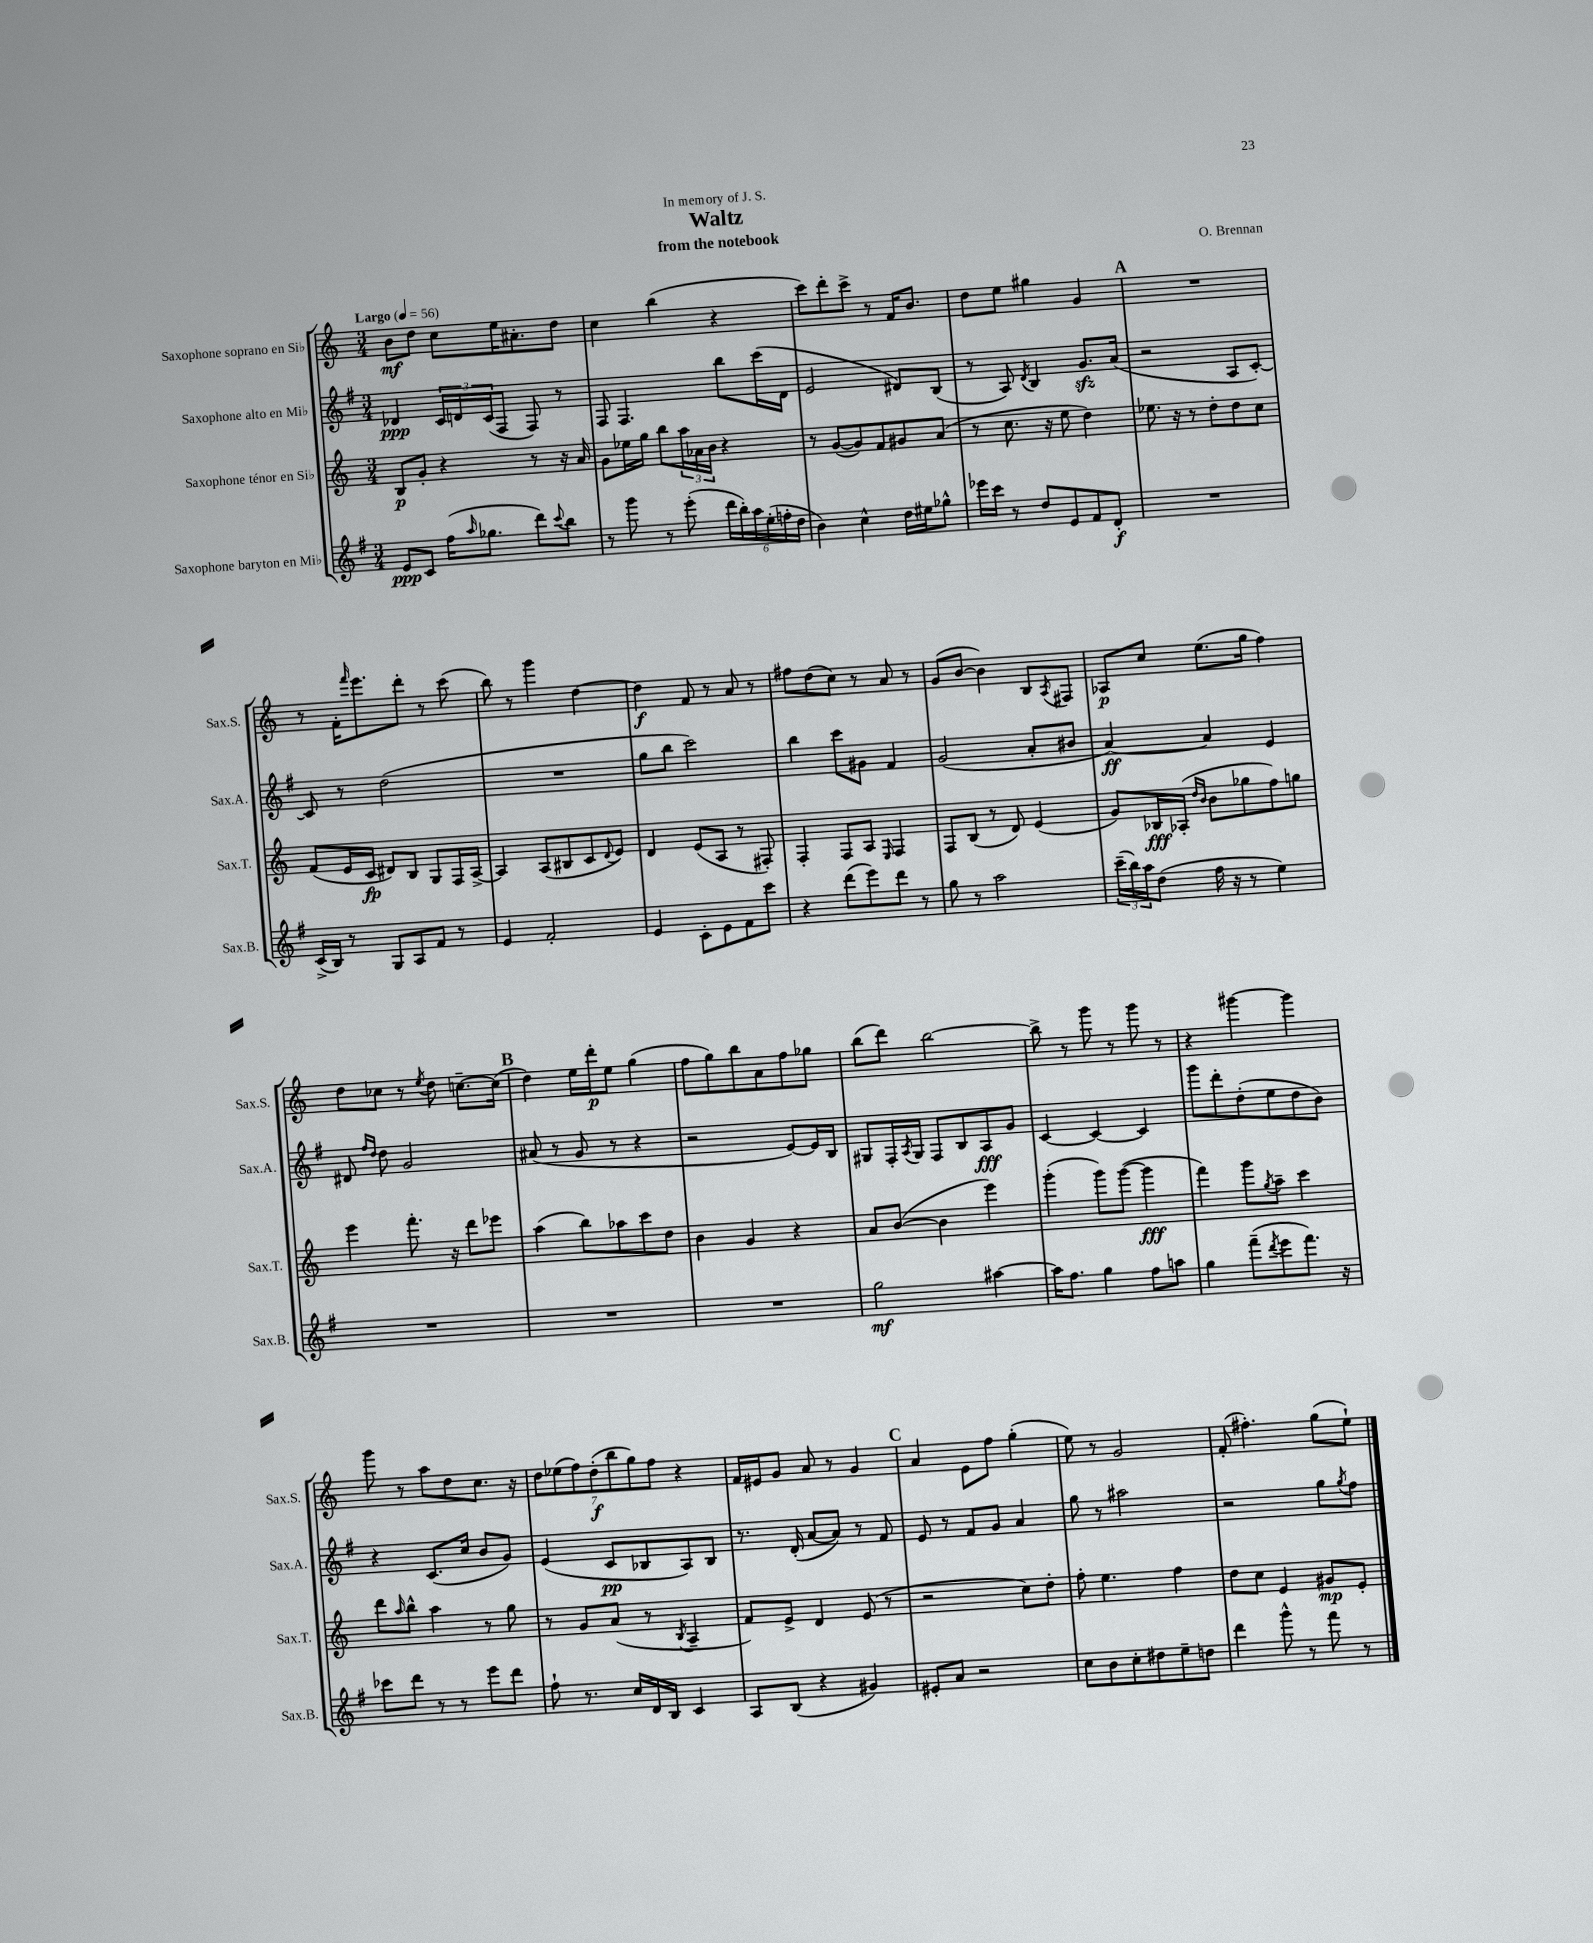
\header { title = "Waltz" composer = "O. Brennan" subtitle = "from the notebook" dedication = "In memory of J. S." }
<<
\new StaffGroup <<
\new Staff = "s0" \with { instrumentName = "Saxophone soprano en Sib" shortInstrumentName = "Sax.S." } {
    \clef treble \key c \major \numericTimeSignature \time 3/4 \tempo "Largo" 4 = 56
    b'8\mf d''8 c''8 e''16 ais'8.-. d''8 |
    c''4 b''4( r4 |
    c'''8) d'''8-. c'''8-> r8 f'16 b'8. |
    d''8 e''8 gis''4 g'4 |
    \mark \markup { \bold "A" } R2. |
    r8 f'16-. \grace { f'''16 } e'''8. d'''8-. r8 c'''8( |
    b''8) r8 g'''4 d''4~ |
    d''4\f f'8 r8 a'8 r8 |
    fis''8 d''8( c''8) r8 a'8 r8 |
    g'8( b'8~ b'4) b8 \acciaccatura { a8 } fis8 |
    aes8\p c''8 e''8.( g''16 f''4) |
    d''8 ces''8 r8 \acciaccatura { e''8 } d''8 c''8.~-- c''16( |
    \mark \markup { \bold "B" } d''4) e''16 d'''16-.\p e''8 g''4( |
    f''8 g''8) b''8 a'8 f''8 ges''8 |
    b''8( d'''8) b''2~ |
    b''8-> r8 g'''8 r8 g'''8 r8 |
    r4 gis'''4~ gis'''4 |
    g'''8 r8 a''8 d''8 c''8. r16 |
    \tuplet 7/4 { d''8 ees''8( f''8) d''8-.\f( b''8 g''8) f''8 } r4 |
    f'16 eis'16 g'8 a'8 r8 g'4 |
    \mark \markup { \bold "C" } a'4 e'8 f''8 g''4-.( |
    e''8) r8 g'2 |
    f'8-.( fis''4.-.) g''8( e''8-!) \bar "|." |
}
\new Staff = "s1" \with { instrumentName = "Saxophone alto en Mib" shortInstrumentName = "Sax.A." } {
    \clef treble \key g \major \numericTimeSignature \time 3/4
    des'4\ppp \tuplet 3/2 { c'16 d'16 c'16( } fis8 fis8) r8 |
    fis8 fis4. b''8 c'''16( d'16 |
    e'2 dis'8) b8( |
    r8 a8) \acciaccatura { d'8 } b4 g'8.\sfz a'16( |
    \mark \markup { \bold "A" } r2 a8 c'8~-.) |
    c'8 r8 d''2( |
    R2. |
    g''8 b''8 c'''2) |
    b''4 c'''8 gis'8 fis'4 |
    g'2( a'8-. bis'8 |
    a'4~\ff) a'4 e'4 |
    dis'8 \grace { fis''16 d''16 } d''8 g'2 |
    \mark \markup { \bold "B" } ais'8( r8 g'8 r8 r4 |
    r2 e'8~) e'16 b16 |
    gis8 fis16-. \acciaccatura { a8 } gis16 fis8 b8 a8\fff g'8 |
    c'4~ c'4~ c'4 |
    g'''8 d'''8-. d''8-.( e''8 d''8 b'8) |
    r4 c'8.( c''16 b'8 g'8) |
    e'4( c'8\pp bes8 a8) bes8 |
    r8. d'16-.( a'8~ a'8) r8 fis'8 |
    \mark \markup { \bold "C" } e'8 r8 fis'8 g'8 a'4 |
    g''8 r8 ais''2 |
    r2 g''8 \acciaccatura { g''8 } fis''8 \bar "|." |
}
\new Staff = "s2" \with { instrumentName = "Saxophone ténor en Sib" shortInstrumentName = "Sax.T." } {
    \clef treble \key c \major \numericTimeSignature \time 3/4
    b8\p g'8-. r4 r8 r16 a'16 |
    g'8 ees''16 g''16 b''8 \tuplet 3/2 { a''16 aes'16 b'16 } r4 |
    r8 g'8~( g'8) f'8 gis'8 a'8( |
    r8 c''8. r16 e''8 d''4) |
    \mark \markup { \bold "A" } ees''8. r16 r8 d''8-. d''8 c''8 |
    f'8( e'16 c'16\fp dis'8) b8 g8 f16 a16~-> |
    a4 a8( bis8 c'8 \appoggiatura { d'8 } e'8) |
    d'4 e'8( a8 r8 fis8-.) |
    f4-. f8 a8 \grace { e16 } f4 |
    f8 b8( r8 d'8) e'4( |
    g'8) bes16\fff aes16-.( \grace { d''16 b'16 } b'8 ges''8 f''8) g''8 |
    e'''4 f'''8.-. r16 d'''8 ees'''8 |
    \mark \markup { \bold "B" } a''4( b''8) aes''8 c'''8 d''8 |
    b'4 g'4 r4 |
    a'8 b'8~( b'4 e'''4) |
    g'''4-.( g'''8) g'''8~( g'''4\fff |
    f'''4) g'''8 \acciaccatura { g''8 } a''8-- c'''4 |
    d'''8 \grace { a''16 } b''8-^ a''4 r8 g''8 |
    r8 g'8 a'8( r8 \acciaccatura { b8 } a4-- |
    f'8) e'8-> d'4 e'8( r8 |
    \mark \markup { \bold "C" } r2 c''8) d''8-. |
    f''8-. e''4. f''4 |
    d''8 c''8 e'4 gis'8\mp e'8-. \bar "|." |
}
\new Staff = "s3" \with { instrumentName = "Saxophone baryton en Mib" shortInstrumentName = "Sax.B." } {
    \clef treble \key g \major \numericTimeSignature \time 3/4
    e'8\ppp c'8 fis''16( \grace { a''16 } ges''8. d'''8) \appoggiatura { c'''8 } b''8 |
    r8 g'''8 r8 e'''8-.( \tuplet 6/4 { d'''16 b''16-.) a''16 e''16-.( f''16-. d''16 } |
    b'4) c''4-^ d''16 eis''16 ges''8-^ |
    ees'''16 c'''16 r8 d''8 e'8 fis'8 d'8-.\f |
    \mark \markup { \bold "A" } R2. |
    c'16->( b16) r8 g8 a8 fis'8 r8 |
    e'4 fis'2-. |
    e'4 c'8-. e'8 fis'8 c'''8 |
    r4 d'''8( e'''8) d'''8 r8 |
    g''8 r8 a''2 |
    \tuplet 3/2 { c'''16--( b''16) a''16 } d''8( fis''16 r16 r8 e''4) |
    R2. |
    \mark \markup { \bold "B" } R2. |
    R2. |
    g''2\mf ais''4~ |
    ais''16 fis''8. g''4 fis''8 a''8 |
    g''4 fis'''8--( \acciaccatura { d'''8 } e'''8 fis'''8.) r16 |
    ces'''8 d'''8 r8 r8 e'''8 d'''8 |
    fis''8-! r8. c''16 d'16 b16 c'4 |
    a8 b8( r4 gis'4) |
    \mark \markup { \bold "C" } eis'8-. a'8 r2 |
    c''8 b'8 c''8-. dis''8 e''8-- d''8 |
    d'''4 g'''8-^ r8 fis'''8 r8 \bar "|." |
}
>>
>>
\layout { \context { \Score \remove "Bar_number_engraver" } }
